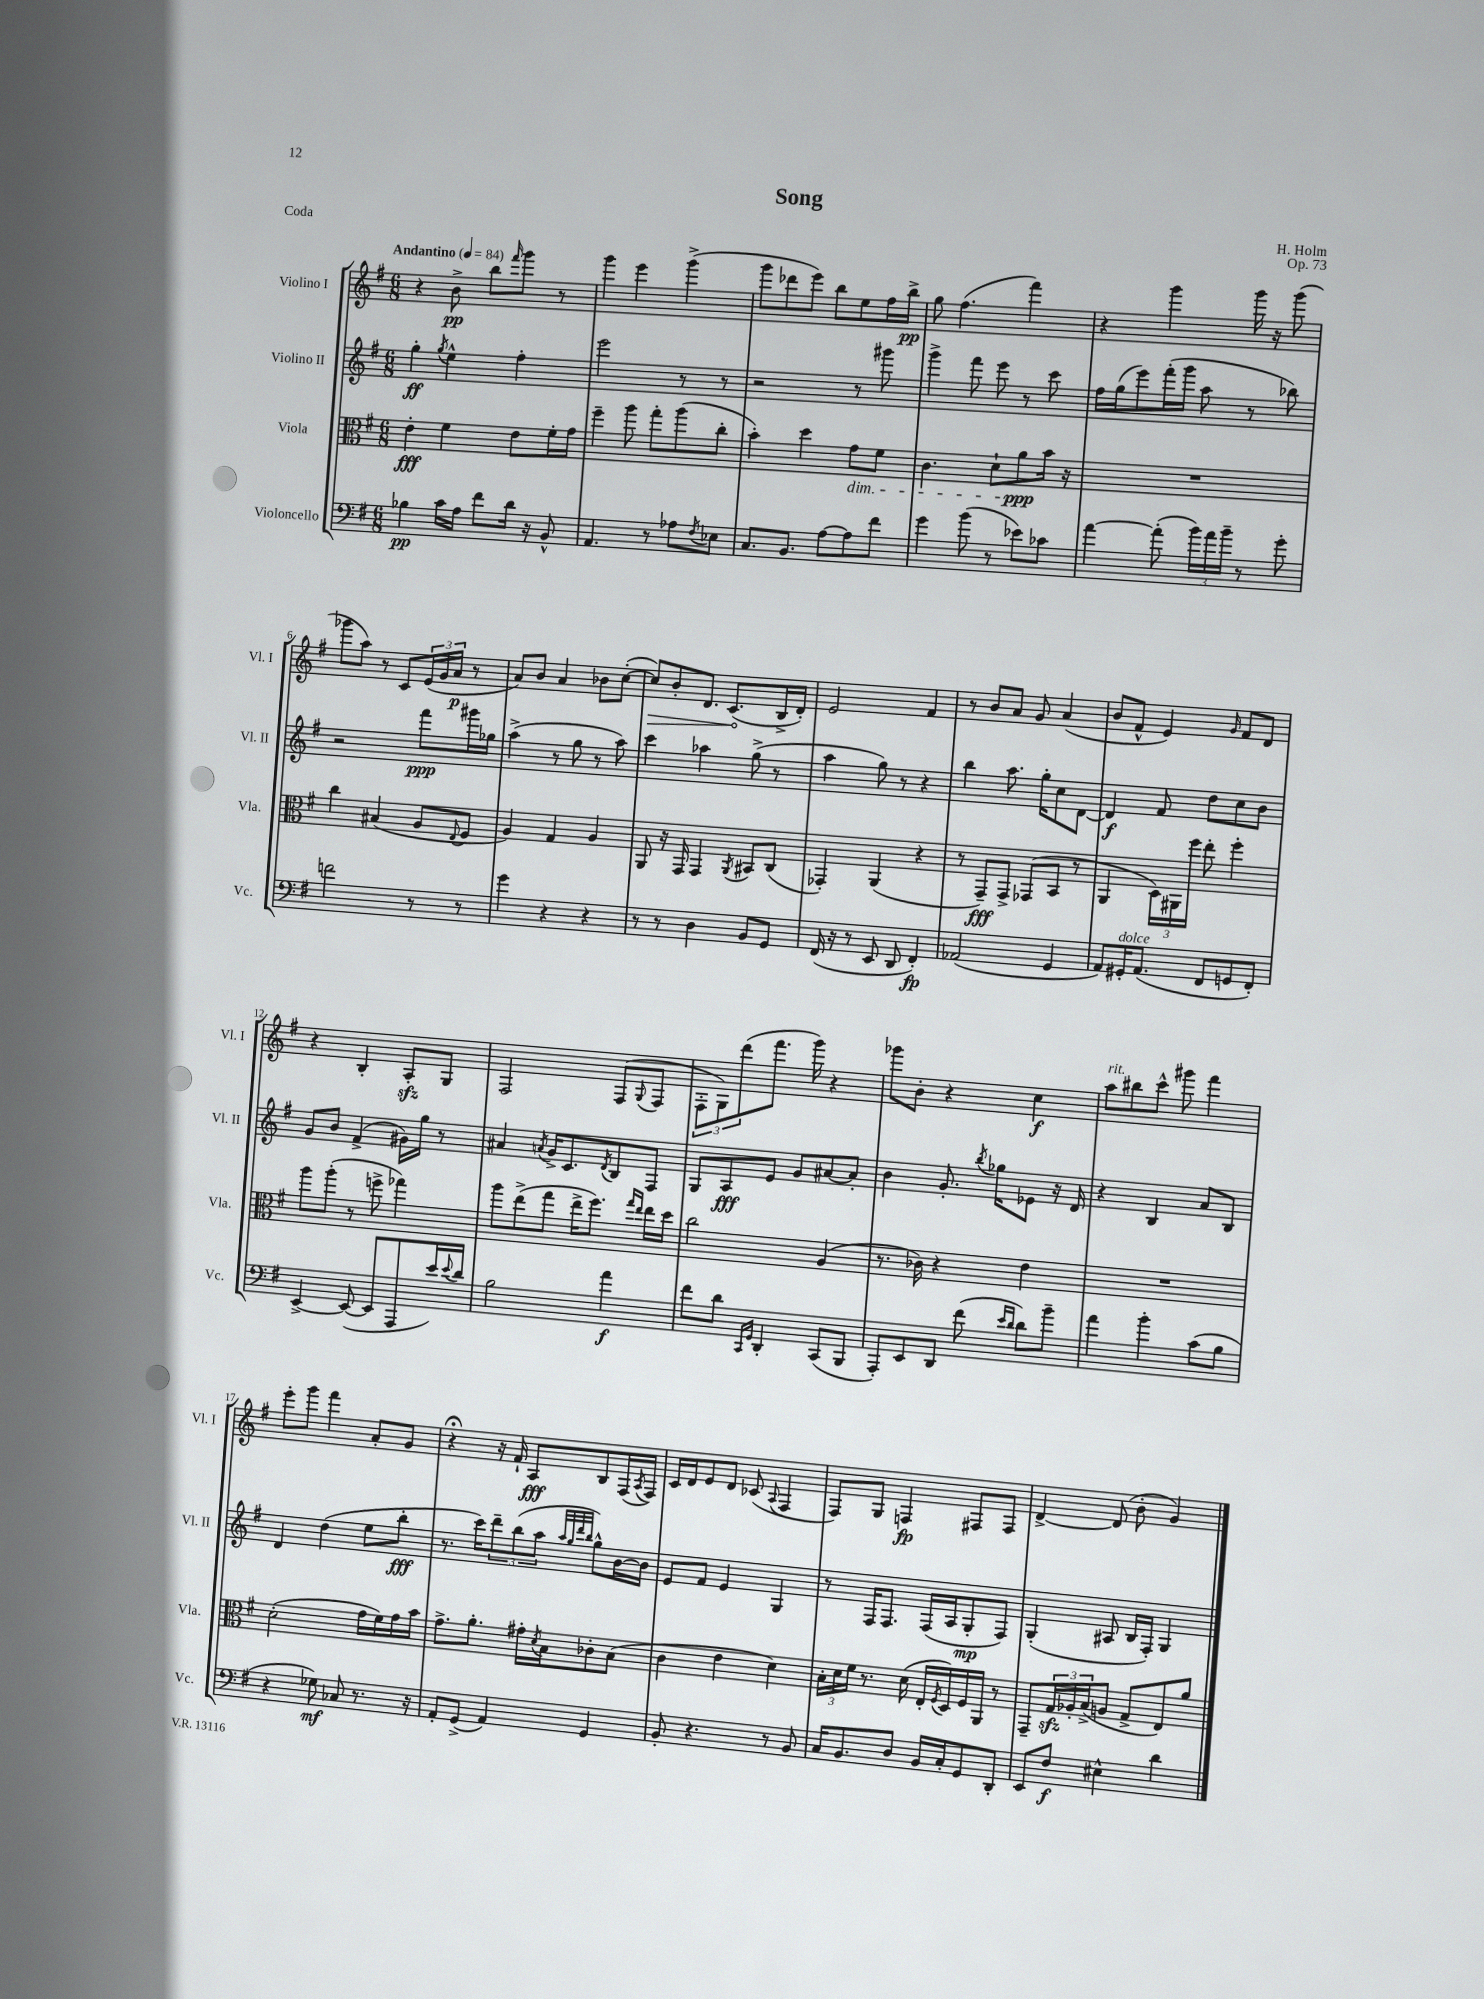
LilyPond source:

\header { title = "Song" composer = "H. Holm" opus = "Op. 73" piece = "Coda" }
<<
\new StaffGroup <<
\new Staff = "s0" \with { instrumentName = "Violino I" shortInstrumentName = "Vl. I" } {
    \clef treble \key g \major \numericTimeSignature \time 6/8 \tempo "Andantino" 4 = 84
    r4 b'8->\pp b''8 \grace { fis'''16 } g'''8 r8 |
    g'''4 e'''4 g'''4->( |
    g'''8 des'''8 e'''8) b''8 e''8 fis''16 b''16->\pp |
    g''8 fis''4.( fis'''4) |
    r4 g'''4 g'''16 r16 g'''8( |
    ges'''8 a''8) r8 c'8 \tuplet 3/2 { e'16( g'16 a'16\p } r8 |
    a'8) b'8 a'4 bes'8 c''8~-.( |
    \once \override Hairpin.circled-tip = ##t c''8\>) b'8-. d'8. c'8.\!( b16-> d'16-.) |
    e'2 fis'4 |
    r8 b'8 a'8 g'8 a'4( |
    b'8 fis'8-^ e'4) \grace { g'16 } fis'8 d'8 |
    r4 b4-. a8-.\sfz g8 |
    fis2 fis8( \appoggiatura { g8 } fis8 |
    \tuplet 3/2 { fis8-. g8) d'''8( } fis'''8. g'''16) r4 |
    ges'''8 b'8-. r4 c''4\f |
    a''8^\markup { \italic "rit." } bis''8 c'''8-^ gis'''8 fis'''4 |
    e'''8-. g'''8 fis'''4 a'8-. g'8 |
    r4\fermata r16 fis'16-! a8\fff b8 fis16( \acciaccatura { a8 } fis16) |
    c'16 d'16 e'8 d'8 ces'8( \appoggiatura { a8 } fis4 |
    fis8) g8 f4\fp fis8 fis8 |
    d'4~-> d'8( b'8-. g'4) \bar "|." |
}
\new Staff = "s1" \with { instrumentName = "Violino II" shortInstrumentName = "Vl. II" } {
    \clef treble \key g \major \numericTimeSignature \time 6/8
    g''4-.\ff \acciaccatura { g''8 } e''4-^ fis''4-. |
    e'''2 r8 r8 |
    r2 r8 gis'''8 |
    g'''4-> fis'''8 e'''8 r8 c'''8 |
    fis''16 g''16( e'''8) fis'''16-.( g'''16 a''8 r8 bes''8) |
    r2 fis'''8\ppp gis'''16 ges''16 |
    a''4->( r8 g''8 r8 a''8) |
    c'''4 aes''4 g''8->( r8 |
    a''4 g''8) r8 r4 |
    b''4 a''8. g''16-. c''8 d'8~ |
    d'4\f fis'8 d''8 c''8 b'8 |
    g'8 b'8 fis'4->( gis'16) g''16 r8 |
    ais'4 \acciaccatura { a'8 } g'16-> c'8. \acciaccatura { d'8 } b8 fis8 |
    g8 a8\fff e'8 g'8 ais'8~ ais'8-. |
    b'4 g'8.-. \acciaccatura { b''8 } ges''16 ees'8 r16 d'16 |
    r4 b4 a'8 b8 |
    d'4 d''4( e''8 b''8-.\fff |
    r8. c'''16) \tuplet 3/2 { d'''8-- b''8( a''8 } \grace { a''32 g''32 d'''32 b''32 } g''8-^) b'16~ b'16 |
    e'8 fis'8 e'4 g4 |
    r8 fis16 fis8. fis16( a16 g8-.\mp fis8) |
    g4-.( ais8 b16 fis16-.) g4 \bar "|." |
}
\new Staff = "s2" \with { instrumentName = "Viola" shortInstrumentName = "Vla." } {
    \clef alto \key g \major \numericTimeSignature \time 6/8
    e'4-.\fff fis'4 e'8 fis'16-. g'16 |
    fis''4-- a''8 g''8-. a''8( c''8-. |
    b'4-.) d''4 g'8\dim fis'8 |
    c'4. d'8-! a'8\ppp\! b'16 r16 |
    R2. |
    c''4 bis4( a8 \appoggiatura { e8 } fis8 |
    a4) g4 a4 |
    a,8 r16 g,16 g,4 \acciaccatura { a,8 } bis,8 c8( |
    ges,4-.) a,4( r4 |
    r8 g,8--\fff) g,8-> ges,8( b,8 r8 |
    a,4 \tuplet 3/2 { d16) ais,16 fis''16 } e''8-. fis''4-. |
    a''8 a''8-.( r8 f''8-> ges''4) |
    a''8 e''8->( g''8 e''16-> fis''8.) \grace { g''16 e''16 } e''16 d''16 |
    c''2 a4( |
    r8. ces'16) r4 e'4 |
    R2. |
    d'2-.( g'16 fis'16) g'16 b'16 |
    g'8.-> a'8.-. gis'16-. \acciaccatura { d'8 } b16 ces'8-. b8( |
    c'4 e'4 d'4) |
    \tuplet 3/2 { b16-. d'16 fis'16 } r8. d'16( e16-. \acciaccatura { fis8 } d16) fis16 a,16 r8 |
    g,8-- \tuplet 3/2 { g16\sfz aes16-. b16->( } a8 g8-> e8) a'8 \bar "|." |
}
\new Staff = "s3" \with { instrumentName = "Violoncello" shortInstrumentName = "Vc." } {
    \clef bass \key g \major \numericTimeSignature \time 6/8
    bes4\pp c'16 a16 fis'8 d'16 r16 b,8-^ |
    a,4. r8 aes8 \acciaccatura { fis8 } ees8 |
    c8. b,8. a8~ a8 fis'8 |
    g'4 b'8( r8 ees'8) ces'8 |
    a'4~ a'8-.( \tuplet 3/2 { b'16) a'16 b'16-- } r8 g'8-. |
    f'2 r8 r8 |
    g'4 r4 r4 |
    r8 r8 d4 b,8 g,8 |
    fis,16( r16 r8 e,8 d,8 fis,4-.\fp) |
    aes,2( g,4 |
    a,8) gis,16-.^\markup { \italic "dolce" } a,8.( fis,8 g,8 fis,8-.) |
    e,4~-> e,8~( e,8 a,,8 e'16) \appoggiatura { e'8 } d'16 |
    b2 a'4\f |
    fis'8 d'8 \grace { c,16 g,16 } d,4-. c,8( b,,8 |
    a,,8-.) e,8 d,8 fis'8( \grace { e'16 d'16 } d'8) b'8-- |
    a'4 b'4-. c'8( b8 |
    r4 ges8\mf) ces8 r8. r16 |
    a,8-. g,8->( a,4) g,4 |
    b,8-. r4. r8 b,8 |
    c16 b,8. d8 b,16 c16-. g,8 d,8-. |
    e,8 fis8\f eis4-^ d'4 \bar "|." |
}
>>
>>
